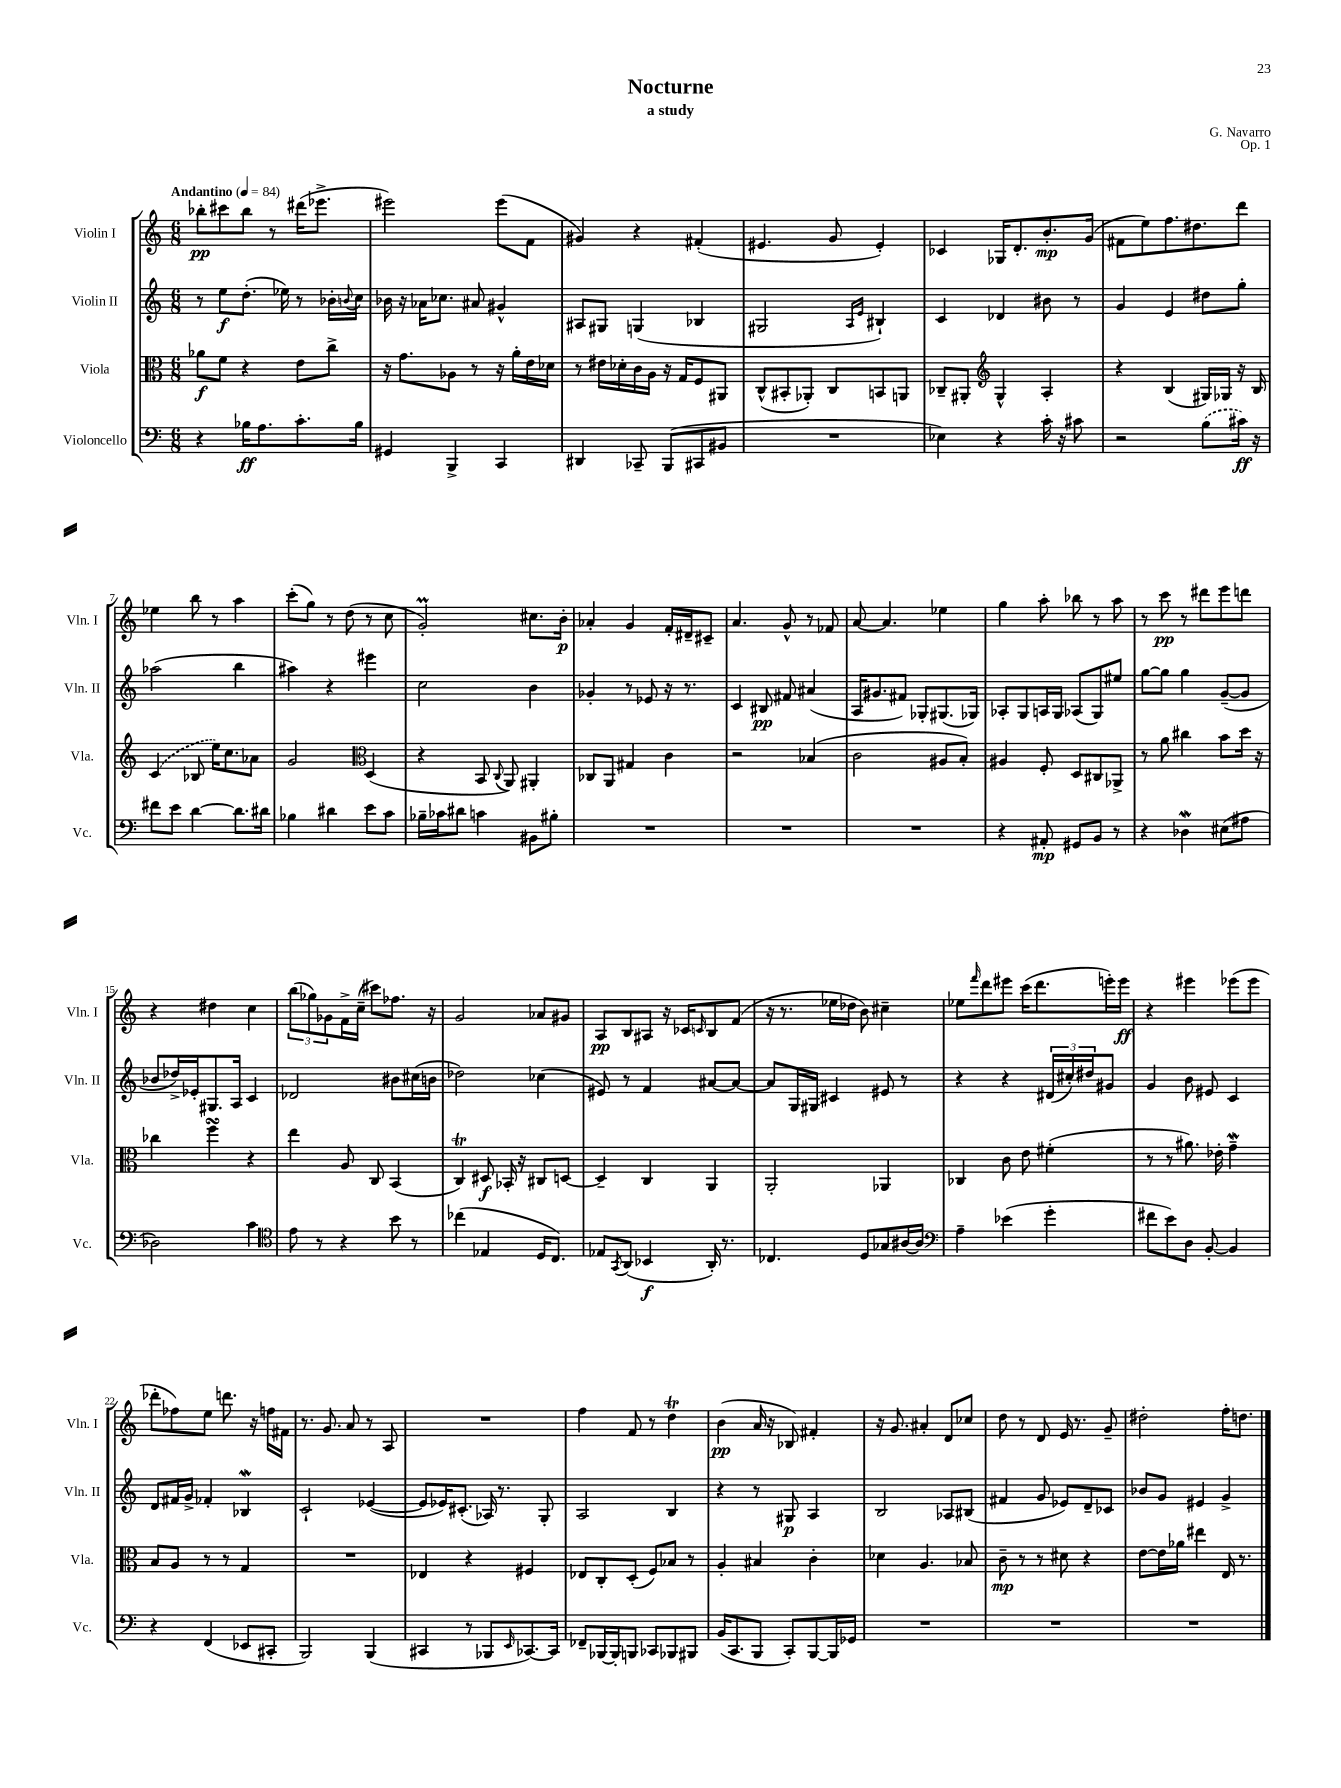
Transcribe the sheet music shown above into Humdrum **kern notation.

**kern	**kern	**kern	**kern
*staff4	*staff3	*staff2	*staff1
*clefF4	*clefC3	*clefG2	*clefG2
*k[]	*k[]	*k[]	*k[]
*M6/8	*M6/8	*M6/8	*M6/8
*MM84	*MM84	*MM84	*MM84
4r	8a-\L	8r	8bb-'\L
.	8f\J	8ee\L	8ccc#\
16B-\LK	4r	(8.dd'\J	8bb-\J
8.A\	.	.	.
.	.	.	8r
.	.	16ee-\)	.
8.c'\	8e\L	8r	(16ddd#\LK
.	.	.	8.eee-^\J
.	8cc^\J	16b-'\LL	.
.	.	8qqb/	.
16B-\Jk	.	16cc\JJ	.
=	=	=	=
4GG#/	16r	16b-\	2eee#\)
.	8.g\L	16r	.
.	.	16a-\LK	.
.	.	8.cc-\J	.
4BBB^/	8A-\J	.	.
.	8r	8a#/	.
4CC/	16r	4g#^^/	(8eee#\L
.	16a'\LL	.	.
.	16e\	.	8f\J
.	16d-\JJ	.	.
=	=	=	=
4DD#/	8r	8A#/L	4g#/)
.	16e#\LL	8G#/J	.
.	16d-'\	.	.
8CC-~/	16c\	(4G/	4r
.	16A\JJ	.	.
(8BBB/L	16r	.	.
.	16G/LK	.	.
8CC#/	8F/	4B-/	(4f#'/
8BB#/J	8AA#/J	.	.
=	=	=	=
2.r	(8C^^/L	2G#/	4.e#/
.	8BB#'/	.	.
.	8AA-'/J)	.	.
.	8C/L	.	8g/
.	.	16qqA/LL	.
.	.	16qqe/JJ	.
.	8BB/	4B#`/)	4e#'/)
.	8AA/J	.	.
=	=	=	=
4E-\)	8C-~/L	4c/	4c-/
.	8AA#'/J	.	.
*	*clefG2	*	*
4r	4G^^/	4d-/	16G-/LK
.	.	.	8.d'/
16c'\	4A'/	8b#\	8.b'/
16r	.	.	.
8c#\	.	8r	.
.	.	.	(16g/Jk
=	=	=	=
2r	4r	4g/	8f#\L
.	.	.	8ee\)
.	(4B/	4e/	8.ff\
.	.	.	8.dd#\
(8B\L	16G#/LL)	8dd#\L	.
.	16G-/JJ	.	.
16c#\Jk)	16r	8gg'\J	8ddd\J
16r	16B/	.	.
=	=	=	=
8f#\L	(4c/	(2aa-\	4ee-\
8e\J	.	.	.
[4d\	8B-/	.	8bb\
.	16ee\LK)	.	8r
.	8.cc\	.	.
8.d\]L	.	4bb\	4aa\
.	8a-\J	.	.
16d#\Jk	.	.	.
=	=	=	=
4B-\	2g/	4aa#\)	(8ccc'\L
.	.	.	8gg\J)
4d#\	.	4r	8r
.	.	.	(8dd\
*	*clefC3	*	*
8e\L	(4D/	4eee#\	8r
8c\J	.	.	8cc\
=	=	=	=
16B-~\LL	4r	2cc\	2g'/)
16c-\J	.	.	.
8d#\J	.	.	.
4c\	8BB/	.	.
.	8qqC/	.	.
.	8AA/)	.	.
8BB#\L	4AA#'/	4b\	8.cc#\L
8B#'\J	.	.	.
.	.	.	16b'\Jk
=	=	=	=
2.r	8C-/L	4g-'/	4a-'/
.	8AA/J	.	.
.	4G#/	8r	4g/
.	.	8e-/	.
.	4c\	16r	16f'/LL
.	.	8.r	16d#~/J
.	.	.	8c#~/J
=	=	=	=
2.r	2r	4c/	4.a/
.	.	8B#/	.
.	.	8f#/	8g^^/
.	(4B-/	(4a#/	8r
.	.	.	8f-/
=	=	=	=
2.r	2c\	16A/LK	[8a/
.	.	8.g#/	.
.	.	.	4.a/]
.	.	8f#/J)	.
.	.	8G-'/L	.
.	8A#/L	(8.G#/	4ee-\
.	8B'/J)	.	.
.	.	16G-/Jk)	.
=	=	=	=
4r	4A#/	8A-'/L	4gg\
.	.	8G/	.
8AA#'/	8F'/	16A/L	8aa'\
.	.	16G/JJ	.
8GG#/L	8D/L	(8A-/L	8bb-\
8BB/J	8C#/	8G/)	8r
8r	8AA-^/J	8ee#/J	8aa\
=	=	=	=
4r	8r	[8gg\L	8r
.	8a\	8gg\]J	8ccc\
4D-\	4cc#\	4gg\	8r
.	.	.	8ddd#\L
(8E#\L	8b\L	([8g~/L	8eee\
8A#\J	16dd\Jk	8g/]J	8ddd\J
.	16r	.	.
=	=	=	=
2D-\)	4cc-\	8b-/L	4r
.	.	16dd-^/L)	.
.	.	16e-'/J	.
.	4ff\	8.G#/	4dd#\
.	.	16A/Jk	.
4c\	4r	4c/	4cc\
=	=	=	=
*clefC4	*	*	*
8e\	4ee\	2d-/	(12bb\L
.	.	.	12gg-\)
8r	.	.	.
.	.	.	12g-\
4r	8A/	.	16f^\L
.	.	.	(16cc~\JJ
.	8C/	.	8ccc#\L)
8b\	(4BB/	8b#\L	8.ff-\J
8r	.	(16cc#\L	.
.	.	16b\JJ	16r
=	=	=	=
(4cc-\	4C/)	2dd-\)	2g/
4E-/	8D#/	.	.
.	16BB-'/	.	.
.	16r	.	.
16D/LK	8C#/L	(4cc-\	8a-/L
8.C/J)	.	.	.
.	[8D/J	.	8g#/J
=	=	=	=
8E-/L	4D~/]	8e#/)	8A/L
8qGG/	.	.	.
(8AA/J	.	8r	8B/
4BB-/	4C/	4f/	8A#/J
.	.	.	16r
.	.	.	16c-/LK
.	.	.	16qqc/
16AA'/)	4AA/	[8a#/L	8B/
8.r	.	.	.
.	.	8a#/_J	(8f/J
=	=	=	=
4.C-/	2AA'/	8a#/]L	16r
.	.	.	8.r
.	.	16G/L	.
.	.	16G#/JJ	.
.	.	4c#/	16ee-\LL
.	.	.	16dd-\JJ
8D/L	.	.	8b\)
8G-/	4AA-/	8e#/	4cc#~\
[16A#/L	.	8r	.
16A#/]JJ	.	.	.
=	=	=	=
*clefF4	*	*	*
4A~\	4C-/	4r	8ee-\L
.	.	.	16qqfff/
.	.	.	8ddd\
(4e-\	8c\	4r	8eee#\J
.	8e\	.	(16ccc\LK
.	.	.	8.ddd\
4g'\	(4f#'\	(24d#/LL	.
.	.	24cc#'/)	.
.	.	24dd#/J	.
.	.	8g#/J	16eee'\L)
.	.	.	16eee\JJ
=	=	=	=
8f#\L	8r	4g/	4r
8e\)	8r	.	.
8D\J	8.a#\)	8b\	4eee#\
[8BB'/	.	8e#/	.
.	16e-'\	.	.
4BB/]	4g~\	4c/	(8eee-\L
.	.	.	8eee-\J
=	=	=	=
4r	8B/L	8d/L	8ddd-'\L
.	8A/J	16f#/L	8ff-\)
.	.	16g^/JJ	.
(4FF/	8r	4f-'/	8ee\J
.	8r	.	8.ddd\
8EE-/L	4G/	4B-/	.
.	.	.	16r
8CC#'/J	.	.	16ff\LL
.	.	.	16f#\JJ
=	=	=	=
2BBB/)	2.r	2c`/	8.r
.	.	.	8.g/
.	.	.	8a/
(4BBB/	.	([4e-/	8r
.	.	.	8A/
=	=	=	=
4CC#/	4E-/	8e-/]L	2.r
.	.	16e-/K)	.
.	.	(8.c#'/J	.
8r	4r	.	.
8BBB-/L	.	16A-/)	.
.	.	8.r	.
16qqEE/	.	.	.
[8.CC-/)	4F#/	.	.
.	.	8G'/	.
16CC-/]Jk	.	.	.
=	=	=	=
8FF-~/L	8E-/L	2A/	4ff\
[16BBB-/L	8C'/	.	.
16BBB-'/]J	.	.	.
8BBB/J	(8D'/J	.	8f/
8CC-/L	8F/L)	.	8r
8BBB-/	8B-/J	4B/	4dd\
8BBB#/J	8r	.	.
=	=	=	=
(16BB/LK	4A'/	4r	(4b\
8.CC/	.	.	.
8BBB/J	4B#/	8r	16a/
.	.	.	16r
8CC'/L)	.	8G#/	8B-/)
[8BBB/	4c'\	4A/	4f#'/
16BBB/]L	.	.	.
16GG-/JJ	.	.	.
=	=	=	=
2.r	4d-\	2B/	16r
.	.	.	8.g/
.	4.A/	.	4a#'/
.	.	8A-/L	8d/L
.	8B-/	(8B#/J	8cc-/J
=	=	=	=
2.r	8c~\	4f#/	8dd\
.	8r	.	8r
.	8r	8g/	8d/
.	8d#\	8e-/L)	16e/
.	.	.	8.r
.	4r	8d~/	.
.	.	8c-/J	8g~/
=	=	=	=
2.r	[8e\L	8b-/L	2dd#'\
.	16e\]L	8g/J	.
.	16a-\JJ	.	.
.	4ee#\	4e#/	.
.	16E/	4g^/	16ff'\LK
.	8.r	.	8.dd\J
==	==	==	==
*-	*-	*-	*-
